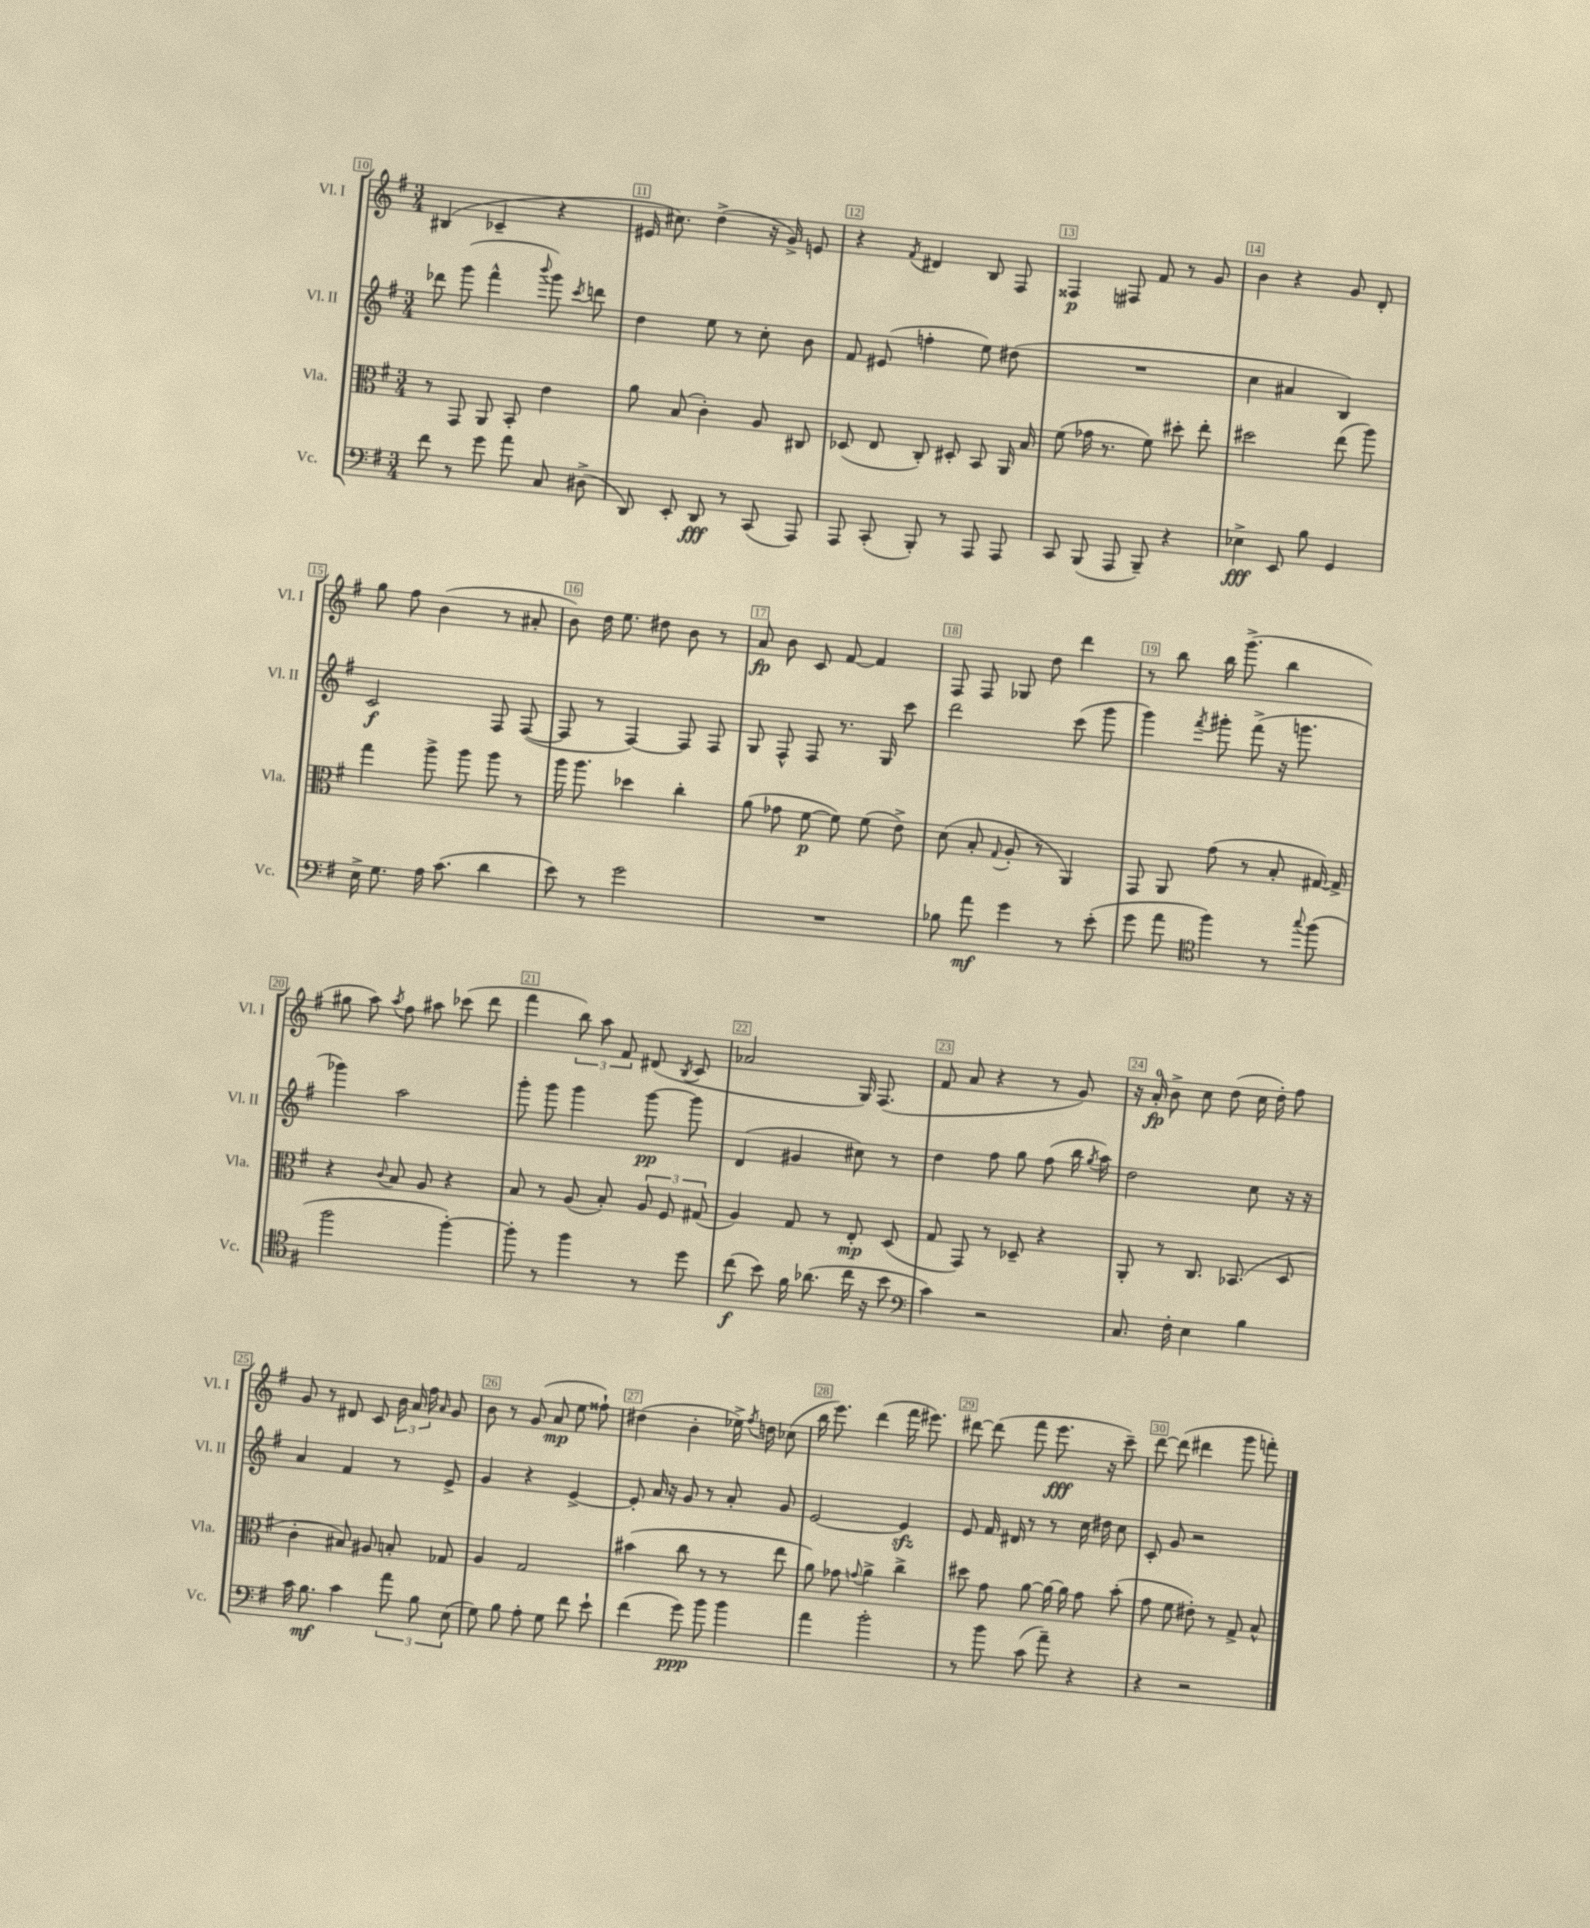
<<
\new StaffGroup <<
\new Staff = "s0" \with { instrumentName = "Vl. I" shortInstrumentName = "Vl. I" } {
    \clef treble \key g \major \numericTimeSignature \time 3/4
    \autoBeamOff bis4( ces'4-- r4 |
    eis'16 cis''8.) d''4->( r16 g'16->) e'8 |
    r4 \acciaccatura { fis'8 } dis'4 b8 fis8 |
    fisis4\p fis8 fis'8 r8 g'8 |
    b'4 r4 g'8 d'8-. |
    g''8 fis''8 b'4( r8 ais'8-. |
    b'8) d''16 e''8. dis''8 b'8 r8 |
    a'8\fp b'8 c'8 fis'8~ fis'4 |
    fis8 fis8 ges8 d''8 d'''4 |
    r8 b''8 b''16 g'''8.->( b''4 |
    gis''8 a''8) \acciaccatura { a''8 } fis''8 ais''8 ces'''8( d'''8 |
    fis'''4 \tuplet 3/2 { b''8) a''8 fis'8 } dis'8( \acciaccatura { b8 } c'8 |
    aes'2 g16) fis8.( |
    fis'8 a'8 r4 r8 g'8) |
    r16 a'16-0-.\fp b'8-> c''8 d''8( c''16 d''16-.) fis''8 |
    g'8 r8 dis'8 c'8 \tuplet 3/2 { b'16 a'16 fis''16 } \grace { a'16 } g'8 |
    b'8 r8 g'8( a'8\mp e''8 fisis''8-!) |
    dis''4( b'4-. ees''16->) \acciaccatura { fis''8 } d''16 ces''8( |
    b''16 e'''8.) d'''4( fis'''16 eis'''8.) |
    dis'''8~ dis'''8( fis'''8 e'''8.\fff r16 c'''8--) |
    d'''8~ d'''8( dis'''4 g'''8 f'''8-.) \bar "|." |
}
\new Staff = "s1" \with { instrumentName = "Vl. II" shortInstrumentName = "Vl. II" } {
    \clef treble \key g \major \numericTimeSignature \time 3/4
    \autoBeamOff des'''8 g'''8( fis'''4-^ \appoggiatura { b'''8 } g'''8) \acciaccatura { c'''8 } d'''8 |
    d''4 e''8 r8 c''8-. b'8 |
    fis'8 eis'8( f''4-. e''8) dis''8( |
    R2. |
    c''4 ais'4 b4) |
    c'2\f fis8 fis8~( |
    fis8 r8 fis4~) fis8 fis8 |
    g8 fis8-^ fis8 r8. g16 c'''8 |
    d'''2 c'''8( g'''8 |
    g'''4) \acciaccatura { fis'''8 } gis'''8-. fis'''8->( r16 g'''8. |
    ges'''4) a''2 |
    g'''8-. g'''8 g'''4 g'''8~\pp g'''8 |
    d'4( gis'4 cis''8) r8 |
    d''4 fis''8 g''8 fis''8( b''16 \acciaccatura { g''8 } a''16) |
    d''2 c''8 r16 r16 |
    a'4 fis'4 r8 e'8-> |
    g'4 r4 e'4~-> |
    e'8-. a'16 r16 g'8 r8 a'8-. g'8 |
    e'2~ e'4\sfz |
    e'8 fis'16 dis'16 r8 r8 c''16 dis''16 c''8 |
    c'8-. g'8 r2 \bar "|." |
}
\new Staff = "s2" \with { instrumentName = "Vla." shortInstrumentName = "Vla." } {
    \clef alto \key g \major \numericTimeSignature \time 3/4
    \autoBeamOff r8 g,8 a,8 b,8-. e'4 |
    a'8 b8( c'4-.) a8 cis8 |
    des8( e8 c8-.) dis8-. b,8 a,16 b16 |
    fis'8( ges'16 r8. fis'8) dis''8-. e''8-. |
    dis''2 e''8( a''8) |
    g''4 a''8-> a''8 a''8 r8 |
    a''16 a''8. des''4 c''4-. |
    a'8( ges'8 fis'8~\p fis'8) fis'8( e'8->) |
    d'8( b8-. \appoggiatura { g8 } a8-. r8 a,4) |
    g,8 a,8 g'8( r8 b8-. gis16~) gis16-> |
    r4 \appoggiatura { c'8 } b8 a8 r4 |
    b8 r8 a8( b8-.) \tuplet 3/2 { a8 fis8 gis8( } |
    a4) g8 r8 e8-.\mp d8( |
    g8 g,8) r8 des8-- r4 |
    a,8-. r8 c8. bes,8.( d8 |
    c'4-. bis8) ais8 b8-. ges8 |
    a4 g2 |
    bis'4( c''8 r8 r8 e''8 |
    a'8) ges'8 \appoggiatura { g'8 } a'4-> c''4-> |
    dis''8 g'8 a'8~ a'16~ a'16 g'8 b'8-.( |
    g'8 fis'8 eis'8-.) r8 g8-> b8-^ \bar "|." |
}
\new Staff = "s3" \with { instrumentName = "Vc." shortInstrumentName = "Vc." } {
    \clef bass \key g \major \numericTimeSignature \time 3/4
    \autoBeamOff fis'8 r8 g'8 a'8 c8 dis8->( |
    d,8) e,8-. d,8\fff r8 c,8( a,,8) |
    a,,8 c,8-.( b,,8-.) r8 a,,8 a,,8 |
    c,8 b,,8( a,,8 b,,8--) r4 |
    ees4->\fff e,8 b8 g,4 |
    e16-> g8. a16 c'8.( d'4 |
    e'8) r8 g'2 |
    R2. |
    bes8 a'8\mf g'4 r8 e'8-.( |
    g'8 a'8 \clef tenor fis''4) r8 \appoggiatura { g''8 } fis''8( |
    fis''2 fis''4~-.) |
    fis''8-. r8 fis''4 r8 d''8 |
    c''8\f( b'8) fis'16 aes'8.( c''16 r16 b'8 |
    \clef bass c'4) r2 |
    c8. fis16-. e4 b4 |
    c'16 b8.\mf c'4 \tuplet 3/2 { a'8 b8 e8( } |
    g8) b8 a8-. g8 fis'8 e'8-! |
    fis'4( g'8\ppp) b'8 b'4 |
    a'4 b'2-. |
    r8 b'8 c'8( a'8--) r4 |
    r4 r2 \bar "|." |
}
>>
>>
\layout { \context { \Score currentBarNumber = #10 \override BarNumber.break-visibility = ##(#f #t #t) barNumberVisibility = #all-bar-numbers-visible \override BarNumber.stencil = #(make-stencil-boxer 0.1 0.3 ly:text-interface::print) } }
